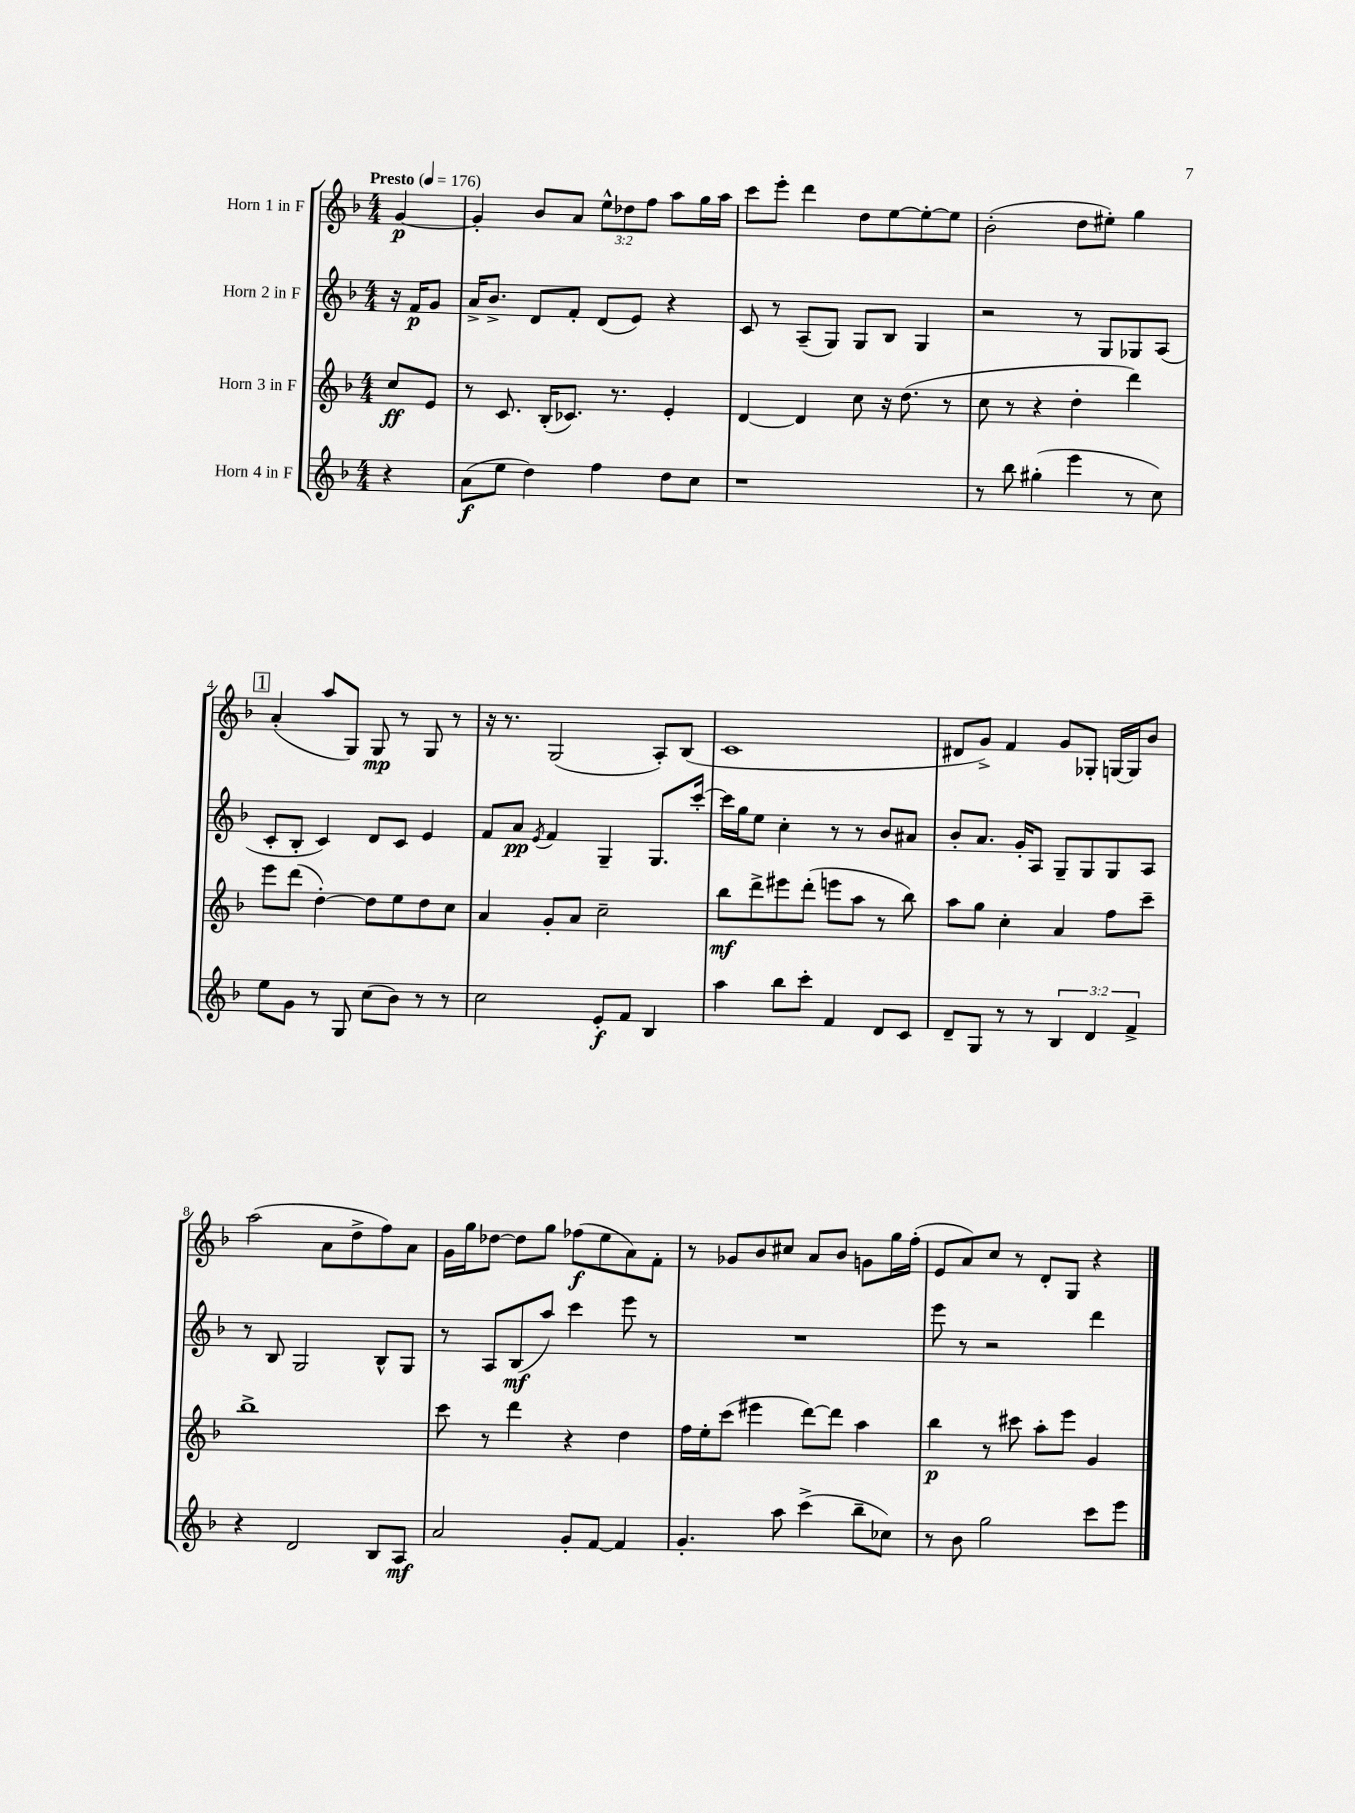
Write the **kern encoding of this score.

**kern	**dynam	**kern	**dynam	**kern	**dynam	**kern	**dynam
*part4	*part4	*part3	*part3	*part2	*part2	*part1	*part1
*staff4	*staff4	*staff3	*staff3	*staff2	*staff2	*staff1	*staff1
*I"Horn 4 in F	*	*I"Horn 3 in F	*	*I"Horn 2 in F	*	*I"Horn 1 in F	*
*clefG2	*	*clefG2	*	*clefG2	*	*clefG2	*
*k[b-]	*	*k[b-]	*	*k[b-]	*	*k[b-]	*
*M4/4	*	*M4/4	*	*M4/4	*	*M4/4	*
*MM176	*	*MM176	*	*MM176	*	*MM176	*
=	=	=	=	=	=	=	=
!	!	!	!	!	!	!LO:TX:a:B:t=Presto	!
4r	.	8cc/L	ff	16r	.	[4g/	p
.	.	.	.	16f/KL	p	.	.
.	.	8e/J	.	8g/J	.	.	.
=1	=1	=1	=1	=1	=1	=1	=1
(8a\L	f	8r	.	16a^/KL	.	4g'/]	.
.	.	.	.	8.b-^/J	.	.	.
8ee\J	.	8.c/	.	.	.	.	.
4dd\)	.	.	.	8d/L	.	8b-/L	.
.	.	(16B-'/KL	.	.	.	.	.
.	.	8.c-X/J)	.	8f'/J	.	8a/J	.
4ff\	.	.	.	(8d/L	.	12ee^^\L	.
.	.	8.r	.	.	.	.	.
.	.	.	.	.	.	12dd-X\	.
.	.	.	.	8e/J)	.	.	.
.	.	.	.	.	.	12ff\J	.
8dd\L	.	4e'/	.	4r	.	8aa\L	.
8cc\J	.	.	.	.	.	16gg\L	.
.	.	.	.	.	.	16aa\JJ	.
=2	=2	=2	=2	=2	=2	=2	=2
1r	.	[4d/	.	8c/	.	8ccc\L	.
.	.	.	.	8r	.	8eee'\J	.
.	.	4d/]	.	(8A~/L	.	4ddd\	.
.	.	.	.	8G/J)	.	.	.
.	.	8cc\	.	8G/L	.	8dd\L	.
.	.	16r	.	8B-/J	.	[8ee\	.
.	.	(8.dd\	.	.	.	.	.
.	.	.	.	4G/	.	8ee'\_	.
.	.	8r	.	.	.	8ee\J]	.
=3	=3	=3	=3	=3	=3	=3	=3
8r	.	8cc\	.	2r	.	(2b-'\	.
8bb-\	.	8r	.	.	.	.	.
(4gg#X'\	.	4r	.	.	.	.	.
4eee\	.	4dd'\	.	8r	.	8dd\L	.
.	.	.	.	8G/L	.	8ee#X'\J)	.
8r	.	4ddd\)	.	8G-X/	.	4gg\	.
8cc\)	.	.	.	(8A/J	.	.	.
!!LO:LB:g=z
!!LO:REH:place=s1:t=1
=4	=4	=4	=4	=4	=4	=4	=4
8ee\L	.	8eee\L	.	8c'/L	.	(4a'/	.
8g\J	.	(8ddd\J	.	8B-'/J	.	.	.
8r	.	[4dd'\)	.	4c/)	.	8aa/L	.
8G/	.	.	.	.	.	8G/J)	.
(8cc\L	.	8dd\L]	.	8d/L	.	8G/	mp
8b-\J)	.	8ee\	.	8c/J	.	8r	.
8r	.	8dd\	.	4e/	.	8G/	.
8r	.	8cc\J	.	.	.	8r	.
=5	=5	=5	=5	=5	=5	=5	=5
2cc\	.	4a/	.	8f/L	.	16r	.
.	.	.	.	.	.	8.r	.
.	.	.	.	8a/J	pp	.	.
.	.	.	.	8qe/	.	.	.
.	.	8g'/L	.	4f/	.	(2G/	.
.	.	8a/J	.	.	.	.	.
8e'/L	f	2cc~\	.	4G~/	.	.	.
8f/J	.	.	.	.	.	.	.
4B-/	.	.	.	8.G/L	.	8A'/L)	.
.	.	.	.	.	.	(8B-/J	.
.	.	.	.	[16ccc'/Jk	.	.	.
=6	=6	=6	=6	=6	=6	=6	=6
4aa\	.	8bb-\L	mf	16ccc\LL]	.	1c	.
.	.	.	.	16gg\J	.	.	.
.	.	8ddd^\	.	8ee\J	.	.	.
8bb-\L	.	8eee#X\	.	4cc'\	.	.	.
8ccc'\J	.	(8ddd'\J	.	.	.	.	.
4f/	.	8eeen\L	.	8r	.	.	.
.	.	8aa\J	.	8r	.	.	.
8d/L	.	8r	.	8b-/L	.	.	.
8c/J	.	8bb-\)	.	8a#X/J	.	.	.
=7	=7	=7	=7	=7	=7	=7	=7
8d~/L	.	8aa\L	.	8b-'/L	.	8d#X/L	.
8G/J	.	8gg\J	.	8.a/J	.	8g^/J)	.
8r	.	4cc'\	.	.	.	4f/	.
.	.	.	.	16g'/KL	.	.	.
8r	.	.	.	8A/J	.	.	.
6B-/	.	4a/	.	8G~/L	.	8g/L	.
.	.	.	.	8G/	.	8G-X'/J	.
6d/	.	.	.	.	.	.	.
.	.	8ff\L	.	8G/	.	[16Gn/LL	.
.	.	.	.	.	.	16G/J]	.
6f^/	.	.	.	.	.	.	.
.	.	8ccc~\J	.	8A/J	.	8b-/J	.
!!LO:LB:g=z
=8	=8	=8	=8	=8	=8	=8	=8
4r	.	1bb-^	.	8r	.	(2aa\	.
.	.	.	.	8B-/	.	.	.
2d/	.	.	.	2G/	.	.	.
.	.	.	.	.	.	8a\L	.
.	.	.	.	.	.	8dd^\	.
8B-/L	.	.	.	8B-^^/L	.	8ff\)	.
8A/J	mf	.	.	8G/J	.	8a\J	.
=9	=9	=9	=9	=9	=9	=9	=9
2a/	.	8ccc\	.	8r	.	16g\LL	.
.	.	.	.	.	.	16gg\J	.
.	.	8r	.	8A/L	.	[8dd-X\J	.
.	.	4ddd\	.	(8B-/	mf	8dd-\L]	.
.	.	.	.	8aa/J)	.	8gg\J	.
8g'/L	.	4r	.	4ccc\	.	(8ff-X\L	f
[8f/J	.	.	.	.	.	8ee\	.
4f/]	.	4dd\	.	8eee\	.	8a\)	.
.	.	.	.	8r	.	8f'\J	.
=10	=10	=10	=10	=10	=10	=10	=10
4.g'/	.	16ff\LL	.	1r	.	8r	.
.	.	16ee'\J	.	.	.	.	.
.	.	(8ccc\J	.	.	.	8g-X/L	.
.	.	4eee#X\	.	.	.	8b-/	.
8aa\	.	.	.	.	.	8cc#X/J	.
(4ccc^\	.	[8ddd\L)	.	.	.	8a/L	.
.	.	8ddd\J]	.	.	.	8b-/J	.
8bb-~\L	.	4aa\	.	.	.	8gn\L	.
8cc-X\J)	.	.	.	.	.	16gg\L	.
.	.	.	.	.	.	(16ff'\JJ	.
=11	=11	=11	=11	=11	=11	=11	=11
8r	.	4bb-\	p	8eee\	.	8e/L	.
8b-\	.	.	.	8r	.	8a/)	.
2gg\	.	8r	.	2r	.	8cc/J	.
.	.	8ccc#X\	.	.	.	8r	.
.	.	8aa'\L	.	.	.	8d'/L	.
.	.	8eee\J	.	.	.	8G/J	.
8ccc\L	.	4g/	.	4ddd\	.	4r	.
8eee\J	.	.	.	.	.	.	.
==	==	==	==	==	==	==	==
*-	*-	*-	*-	*-	*-	*-	*-
